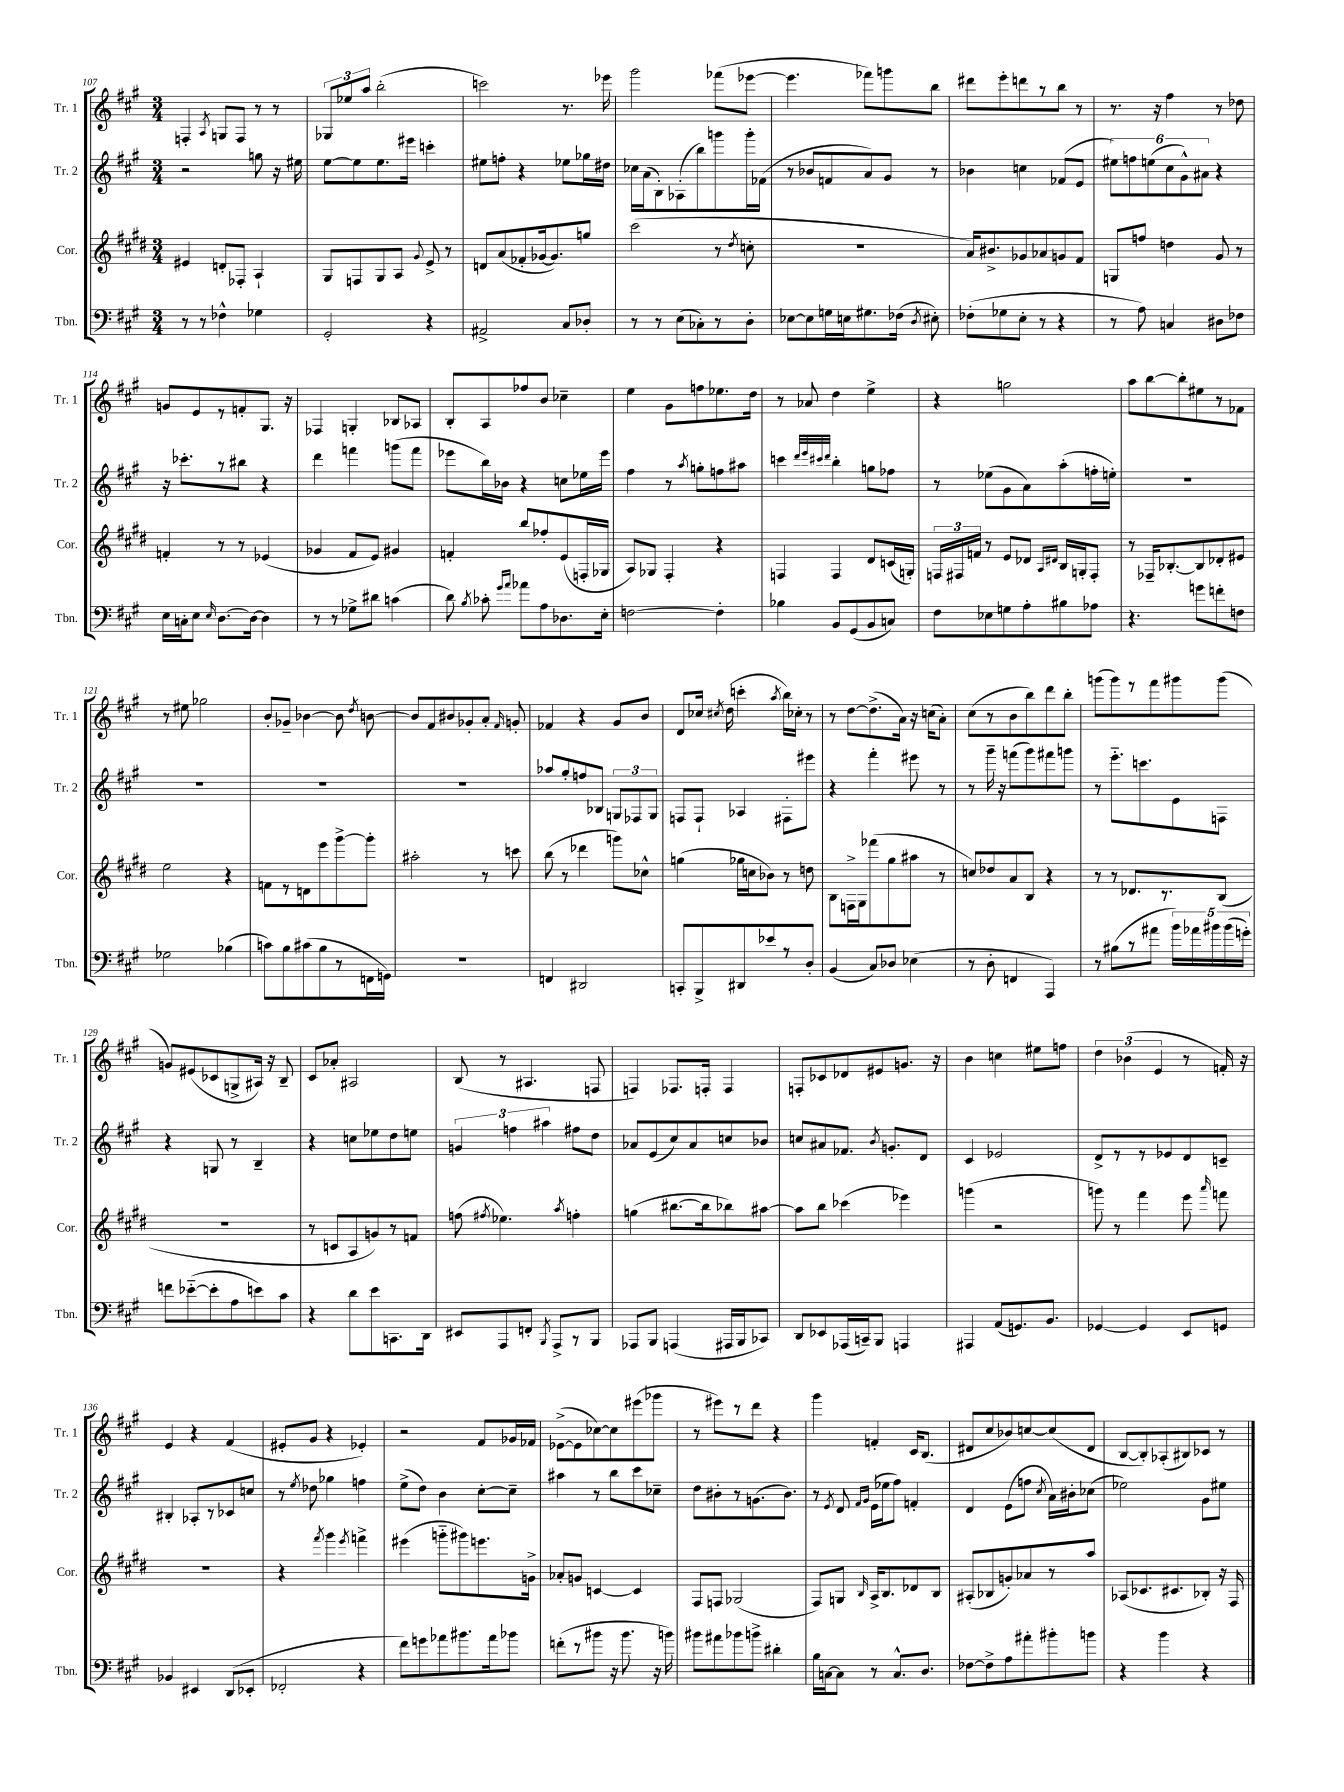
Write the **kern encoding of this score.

**kern	**kern	**kern	**kern
*staff4	*staff3	*staff2	*staff1
*clefF4	*clefG2	*clefG2	*clefG2
*k[f#c#g#]	*k[f#c#g#d#]	*k[f#c#g#]	*k[f#c#g#]
*M3/4	*M3/4	*M3/4	*M3/4
8r	4e#/	2r	4F'/
8r	.	.	.
.	.	.	8qA/
4F-^^\	8d'/L	.	8G/L
.	8F-'/J	.	8F/J
4G-\	4A`/	8gg\	8r
.	.	16r	8r
.	.	16ee#\	.
=	=	=	=
2GG#'/	8G#/L	[8ee\L	12G-/L
.	.	.	12ee-/
.	8F/	8ee\]	.
.	.	.	12aa/J
.	8G#/	8.ee\	(2bb'\
.	8A/J	.	.
.	.	16eee#\Jk	.
.	8qqg#/	.	.
4r	8e^/	4ccc'\	.
.	8r	.	.
=	=	=	=
2AA#^/	8d/L	8ee#\L	2ccc\)
.	(8a/	8ff'\J	.
.	8f-'/	4r	.
.	[16g-/k	.	.
.	8.g-/])	.	.
8C#/L	.	8ee-\L	8.r
8D-'/J	8gg/J	16gg-\L	.
.	.	16dd#\JJ	16eee-\
=	=	=	=
8r	(2ccc#\	16cc-\LL	2ggg#\
.	.	(16a\J	.
8r	.	8B'\)	.
(8E\L	.	(8A-'\	.
8C-'\)	.	8bb\)	.
8r	8r	8ggg\	(8fff-\L
.	8qdd#/	.	.
8D'\J	8cc'\	16ggg'\L	[8eee-\J
.	.	(16f-\JJ	.
=	=	=	=
[8E-\L	2.r	8r	4.eee-\]
8E-\]	.	8b-/L	.
16G\L	.	8f/	.
16E\J	.	.	.
8.G#\	.	8a/)	8fff-\L)
.	.	8g#/J	8ggg\
(16F-\Jk	.	.	.
8qD/	.	.	.
8E#'\)	.	8r	8bb\J
=	=	=	=
(8F-'\L	16a/LK)	4b-\	8ddd#\L
.	8.b#^/	.	.
8G-\	.	.	8eee'\
8E'\J	8g-/	4cc\	8ddd\
8r	8a-/	.	8r
4r	8g/	(8f-/L	8bb\J
.	8f#/J	8e/J	8r
=	=	=	=
8r	8G/L	12ee#\L)	8.r
.	.	12ff\	.
8A\)	8ff/J	.	.
.	.	(12ee\	.
.	.	.	16r
4C/	4dd\	12cc#\	4ff#\
.	.	12g#^^\)	.
.	.	12a#\J	.
8D#\L	8g#/	4r	8r
8F-\J	8r	.	8dd-\
=	=	=	=
16E\LL	4f'/	16r	8g/L
16C'\J	.	8.ccc-'\L	.
8E\J	.	.	8e/
16qqE/	.	.	.
[8.D\L	8r	8r	8r
.	8r	8bb#\J	8f'/
16D\_Jk	.	.	.
4D\]	(4e-/	4r	8.G#/J
.	.	.	16r
=	=	=	=
8r	4g-/	4ddd\	4F-/
8r	.	.	.
8G-^\L	8f#/L	4fff\	4G'/
8d#\J	8e/J)	.	.
(4c\	4g#/	(8ggg\L	8B-/L
.	.	8fff\J	8A-/J
=	=	=	=
8d\)	4f'/	8eee-\L	8B'/L
8qB/	.	.	.
8c-'\	.	16bb\L)	8A/
.	.	16b-\JJ	.
16qqg#/LL	.	.	.
16qqa/JJ	.	.	.
8a-\L	8bb/L	4r	8ff-/
8A\	8ff-'/	.	8b/J
8.D-\	(8e/	8cc\L	4cc-~\
.	16F'/L	16ee-\L	.
16E'\Jk	16G-/JJ	16eee-\JJ	.
=	=	=	=
[2F\	8A/L)	4ff#\	4ee\
.	8G-/J	.	.
.	4F#'/	8r	8g#\L
.	.	8qaa/	.
.	.	8gg'\L	8ff\
4F'\]	4r	8ff\	8.ee-\
.	.	8aa#\J	.
.	.	.	16dd\Jk
=	=	=	=
4B-\	4F/	4ccc\	8r
.	.	.	8a-/
.	.	32qqddd/LLL	.
.	.	32qqeee/	.
.	.	32qqccc#/	.
.	.	32qqddd/JJJ	.
8BB/L	4F/	4bb'\	4dd\
(8GG#/	.	.	.
8BB/	8d#/L	8gg\L	4ee^\
8C/J)	(16c/L	8ff-\J	.
.	16G'/JJ)	.	.
=	=	=	=
8F#\L	24F/LL	8r	4r
.	24F#/	.	.
.	24f/JJ	.	.
8E-\	8r	(8ee-\L	.
8G\	8e/L	8g#\	2gg\
8A'\	8d-/J	8a\)	.
.	16qqA/LL	.	.
.	16qqd#/JJ	.	.
8B#\	16B/LL	(8aa'\	.
.	16G'/J	.	.
8A-\J	8F#'/J	16ff'\L	.
.	.	16ee'\JJ)	.
=	=	=	=
4.r	8r	2.r	8aa\L
.	16F-~/LK	.	[8bb\
.	[8.B-'/	.	.
.	.	.	8bb'\]
8g\L	8B-/]	.	8ee#\
8f'\	8d-'/	.	8r
8F\J	8e#/J	.	8f-\J
=	=	=	=
2G-\	2ee\	2.r	8r
.	.	.	8ee#\
.	.	.	2gg-\
(4B-\	4r	.	.
=	=	=	=
8c\L)	8f\L	2.r	8b'/L
8B\	8r	.	8g-~/J
(8c#\	8d\	.	[4b-\
8B\	8eee\	.	.
8r	[8ggg#^\	.	8b-\]
.	.	.	8qdd/
16FF\L	8ggg#'\]J	.	[8b\
16GG\JJ)	.	.	.
=	=	=	=
2.r	2aa#'\	2.r	8b/]L
.	.	.	8f#/
.	.	.	8b#/
.	.	.	8g-'/
.	8r	.	8a'/J
.	.	.	16qqf#/
.	8ccc\	.	8g'/
=	=	=	=
4FF/	(8bb\	8aa-/L	4f-/
.	8r	8gg#'/	.
2DD#/	4ddd-\	8ff/	4r
.	.	8B-/J	.
.	8ggg\L)	12G/L	8g#/L
.	.	12F-/	.
.	8cc-^^\J	.	8b/J
.	.	12G/J	.
=	=	=	=
8CC'/L	(4gg\	8F/L	8d/L
8BBB^/	.	8F`/J	16cc-/Jk
.	.	.	8qcc#/
.	.	.	(16dd\
8DD#/	16gg-\LL	4A-/	4ccc'\
.	16cc\J	.	.
8e-/	8b-\J)	.	.
.	.	.	8qaa/
8r	8r	8F#'\L	16bb\LL)
.	.	.	16cc-'\JJ
8D'/J	8dd\	8eee#\J	8r
=	=	=	=
(4BB/	8B\L	4r	8r
.	16F^\L	.	[8dd\L
.	16G#\J	.	.
8C#/L)	(8fff-\	4fff#'\	(8.dd^\]
8D-/J	8gg#\	.	.
.	.	.	16a\Jk)
(4E-\	8aa#\J	8eee#\	16r
.	.	.	(16cc\LK
.	8r	8r	8a'\J)
=	=	=	=
8r	8cc/L)	8r	(8cc#\L
8D'\	8dd-/	16ggg#~\	8r
.	.	16r	.
4FF/	8a/	(8fff\L	8b\
.	8B/J	8ggg#\)	8bb\)
4AAA/)	4r	8fff#\	8ddd\
.	.	8ggg\J	8bb'\J
=	=	=	=
8r	8r	8r	(8ggg\L
(8B#\L	8r	8.eee'~\L	8ggg\)
8r	8.d-/L	.	8r
.	.	8.ccc\	.
8a#\J	.	.	8fff#\
.	8.r	.	.
20b\LL)	.	8e\	8ggg#\
20a-\	.	.	.
20b#\	.	.	.
.	(8B/J	8F\J	(8ggg#\J
(20b#\	.	.	.
20g'\JJ)	.	.	.
=	=	=	=
8f\L	2.r	4r	8g/L)
([8e-'~\	.	.	(8e#/
8e-'\]	.	8G/	8c-/
8A\	.	8r	8G^/
8e\)	.	4B~/	16A#/Jk)
.	.	.	16r
8c#\J	.	.	8B~/
=	=	=	=
4r	8r	4r	8c#/L
.	8c/L	.	8a-'/J
8d\L	8A/	8cc\L	2A#/
8e\	8g/)	8ee-\	.
8.CC\	8r	8dd\	.
.	8f/J	8ee\J	.
16DD\Jk	.	.	.
=	=	=	=
8EE#/L	(8ff\	6g/	(8B/
.	8qff#/	.	.
8AAA/	4.ee-\)	.	8r
.	.	6ff\	.
8FF'/J	.	.	4.A#/
.	.	6aa#\	.
8qBBB/	.	.	.
8AAA^/L	.	.	.
.	8qaa/	.	.
8r	4ff'\	8ff#\L	.
8BBB/J	.	8dd\J	8F/
=	=	=	=
8AAA-/L	(4gg\	8a-/L	4F/)
8BBB/J	.	(8e/	.
(4AAA/	[8.bb#\L	8cc#/)	8.F-/L
.	.	8a-/	.
.	16bb#\]k	.	16F'/Jk
16AAA#/LL	8bb-\)	8cc/	4F/
16BBB/J	.	.	.
8CC-/J)	[8aa#\J	8b-/J	.
=	=	=	=
8DD/L	8aa#\]L	8cc/L	8F'/L
8EE-/	8bb\J	8a#/	8c-/
(16AAA-/L	(4ccc-\	8.f-/J	8d-/
16CC~/J)	.	.	.
8BBB/J	.	.	8e#/
.	.	8qb/	.
.	.	8.g'/L	.
4AAA/	4eee-\)	.	8.g/J
.	.	8d/J	.
.	.	.	16r
=	=	=	=
4AAA#/	(4ggg\	4c#/	4b\
(8AA/L	2r	2e-/	4cc\
8.GG/)	.	.	.
.	.	.	8ee#\L
8.BB/J	.	.	.
.	.	.	8ff\J
=	=	=	=
[4GG-/	8ggg\)	8d^/L	6dd\
.	8r	8r	.
.	.	.	(6b-\
4GG-/]	4fff#\	8r	.
.	.	.	6e/
.	.	8e-/	.
8EE/L	8eee\	8d/	8r
.	16qqaaa/	.	.
8GG/J	8fff\	8c~/J	16f'/)
.	.	.	16r
=	=	=	=
4BB-/	2.r	4B#'/	4e/
4EE#/	.	8A-'/L	4r
.	.	8r	.
(8DD/L	.	8c-/	(4f#/
8EE-'/J	.	8cc/J	.
=	=	=	=
2FF-'/	4r	8r	8e#'/L
.	.	8qee/	.
.	.	8dd-\	8g#/J
.	8qfff#/	.	.
.	4ggg#\	4gg-\	4r
.	8qeee/	.	.
4r	4fff^\	4ff\	4e-'/)
=	=	=	=
8f#\L)	(4eee#\	(8ee^\L	2r
8g\	.	8dd\J)	.
8a-\	8ggg'~\L	4b\	.
8.b#\	8ggg#\)	.	.
.	8.eee\	[8cc#'\L	8f#/L
16a-\k	.	.	.
8b-\J	.	8cc#~\]J	16g-/L
.	16g^\Jk	.	16f-/JJ
=	=	=	=
(8f'\L	8a-'/L	4aa#\	([8e-^\L
8r	8g/J	.	8e-\]
8b#\J	[4c/	8r	[8cc-\)
16r	.	8bb\L	8cc-\]
8.b#\	.	.	.
.	4c/]	8ccc#\	(8eee#\
16r	.	8cc-~\J	8ggg-\J
16b\)	.	.	.
=	=	=	=
8b#\L	8F#/L	8dd\L	8r
8a#\	8F/J	8b#'\	8eee#\L)
8b-\	(2G-/	8r	8r
8b^\J	.	(8.g\	8ddd\J
4d#'\	.	.	4r
.	.	8.b#\J)	.
=	=	=	=
16B\LL	8F#/L)	8r	4ggg#\
[16C\J	.	.	.
.	.	8qe/	.
8C\]J	8G/J	8d/	.
.	.	16qqf#/LL	.
.	16qqB/	16qqg#/JJ	.
8r	16A^/LK	(16e\LL	4f'/
.	8.B/	16ee-\J	.
8.C^^/L	.	8ff#\J)	.
.	8d-/	4f'/	16c#/LK
8.D/J	.	.	(8.B/J
.	8B/J	.	.
=	=	=	=
[8F-\L	(8A#'/L	4d/	8d#/L
8F-^\]	8B-/	.	8cc#/
8A\	8g'/)	(8e\L	8b-/)
8a#'\	8a-/	8ff\J	[8cc/
.	.	8qcc#/	.
8b#'\	8r	16a\LL)	(8cc/]
.	.	16b#'\J	.
8b\J	8aa/J	(8cc-\J	8d#/J
=	=	=	=
4r	(8A-/L	2ee-\)	[8B/L
.	8.c-/	.	8B'/])
4b\	.	.	(8A-'/
.	8.c#/	.	.
.	.	.	8B#/)
4r	8B-'/J)	8g#\L	8c-/J
.	16r	8ee#\J	8r
.	16F#/	.	.
==	==	==	==
*-	*-	*-	*-
